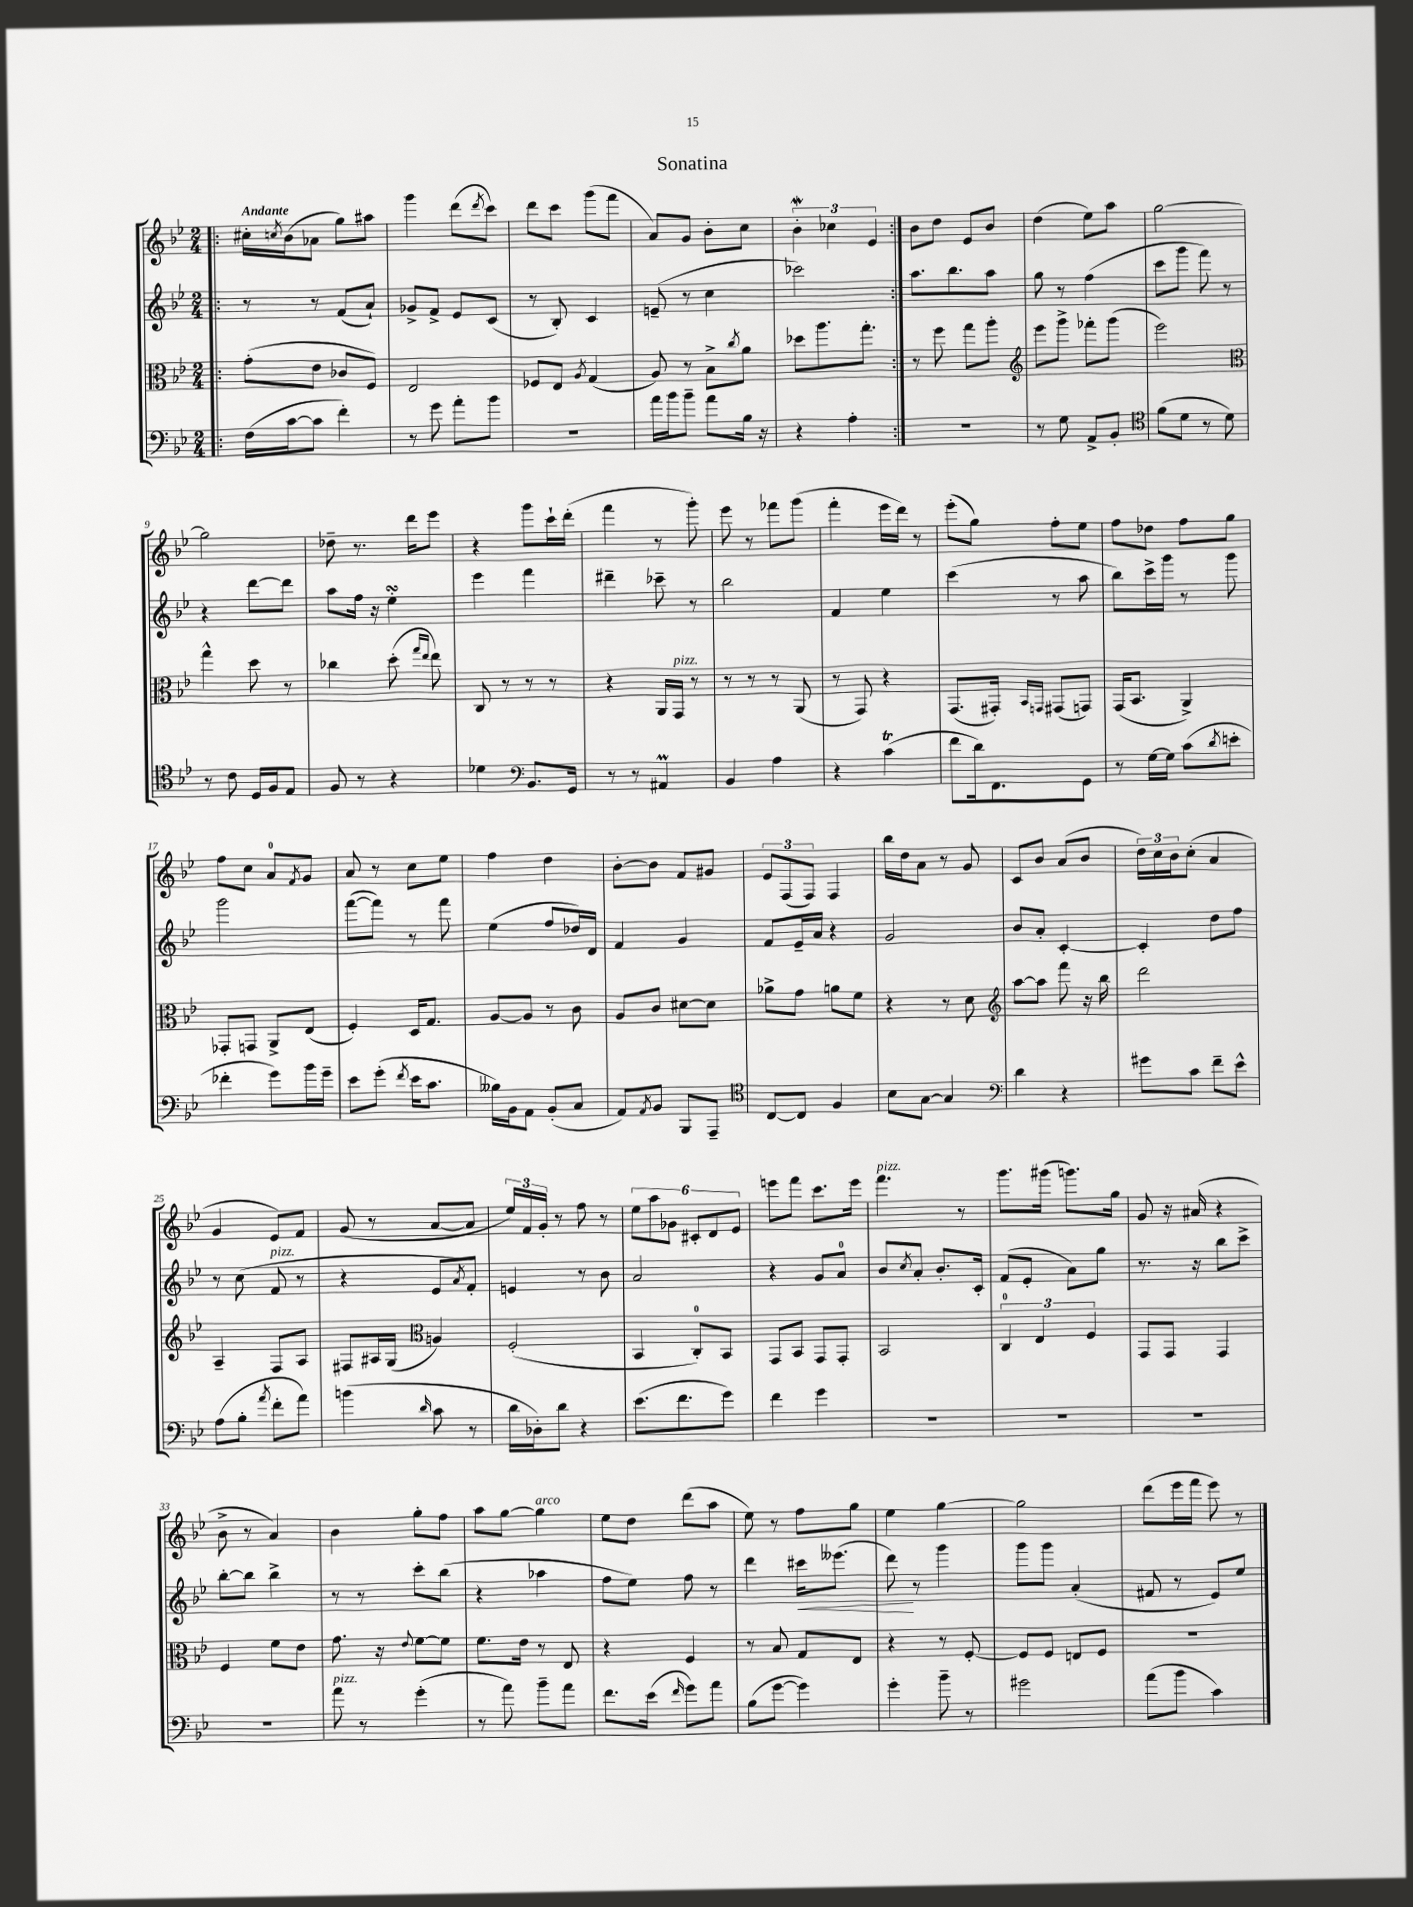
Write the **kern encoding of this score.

**kern	**kern	**kern	**kern
*staff4	*staff3	*staff2	*staff1
*clefF4	*clefC3	*clefG2	*clefG2
*k[b-e-]	*k[b-e-]	*k[b-e-]	*k[b-e-]
*M2/4	*M2/4	*M2/4	*M2/4
=!|:	=!|:	=!|:	=!|:
(16F	(8g'	8r	16cc#'
.	.	.	8qcc
[16c	.	.	(16b-
8c]	8e-	8r	8a-
4f')	8c-	(8f	8gg)
.	8F)	8a`)	8aa#
=	=	=	=
8r	2E-	8g-^	4ggg
8g	.	8f^	.
8a'	.	8e-	(8ddd
.	.	.	8qddd
8b-	.	(8c	8ccc)
=	=	=	=
2r	8F-	8r	8ddd
.	8E-	8B-')	8ccc
.	8qA	.	.
.	(4G	4c	(8ggg
.	.	.	8fff
=	=	=	=
16a	8A)	(8e~	8a)
16b-	.	.	.
8b-~	8r	8r	8g
8a	8B-^	4cc	8b-'
.	8qcc	.	.
16B-	8a	.	8cc
16r	.	.	.
=	=	=	=
4r	8dd-	2ccc-)	6b-'
.	8.aa	.	.
.	.	.	6cc-
4A'	.	.	.
.	8.gg'	.	.
.	.	.	6e-
=:|!	=:|!	=:|!	=:|!
2r	8r	8.aa	8b-
.	8ff	.	8dd
.	.	8.bb-	.
.	8gg	.	8e-
.	8aa'	8aa	8b-
=	=	=	=
*	*clefG2	*	*
8r	8eee-	8gg	(4dd
8G	8ggg^	8r	.
8AA^	8fff-'	(4ff	8ee-)
8BB-'	(8ggg	.	8aa
=	=	=	=
*clefC4	*	*	*
(8f	2eee-)	8ccc	[2gg
8d	.	8ggg	.
8r	.	8fff)	.
8d)	.	8r	.
=	=	=	=
*	*clefC3	*	*
8r	4gg^^	4r	2gg]
8c	.	.	.
16D	8dd	[8ddd	.
16F	.	.	.
8E-	8r	8ddd]	.
=	=	=	=
8F	4cc-	8aa	8dd-~
8r	.	16ff	8.r
.	.	16r	.
4r	(8dd'	4ee-'	.
.	.	.	16ddd
.	16qqgg	.	.
.	16qqee-	.	.
.	8ee-)	.	8eee-
=	=	=	=
4d-	8C	4eee-	4r
.	8r	.	.
*clefF4	*	*	*
8.BB-	8r	4fff	8ggg
.	8r	.	16ccc`
16GG	.	.	(16ddd'
=	=	=	=
8r	4r	4ddd#~	4fff
8r	.	.	.
4AA#	16AA	8ccc-~	8r
.	16GG	.	.
.	8r	8r	8ggg')
=	=	=	=
4BB-	8r	2bb-	8eee-
.	8r	.	8r
4A	8r	.	8fff-
.	(8AA	.	(8ggg
=	=	=	=
4r	8r	4f	4fff'
.	8GG)	.	.
(4c	4r	4ee-	16eee-
.	.	.	16ddd)
.	.	.	8r
=	=	=	=
8f	(8.GG	(4ccc	(8eee-'
16d)	.	.	8gg)
8.FF	16GG#')	.	.
.	16qqBB-	.	.
.	16qqGG	.	.
.	(8GG#	8r	8ff'
8GG	8GG)	8aa	8ee-
=	=	=	=
8r	(16GG	8bb-)	8ff
.	8.BB-	.	.
[16G	.	16ccc^	8dd-
16G]	.	16ggg	.
(8c	4AA^)	8r	8ff
8qd	.	.	.
8e'	.	8ggg	8gg
=	=	=	=
4f-'	8GG-'	2ggg	8ff
.	8GG	.	8cc
8g)	8AA^	.	8a
.	.	.	8qf
16b-	(8E-	.	8g
16g~	.	.	.
=	=	=	=
8e-	4F')	([8fff	8a
(8g'	.	8fff])	8r
8qf	.	.	.
16e-	16D	8r	8cc
8.c	8.G	.	.
.	.	8fff	8ee-
=	=	=	=
16B--)	[8A	(4ee-	4ff
16BB-	.	.	.
8AA	8A]	.	.
(8BB-'	8r	8ff	4dd
8C	8c	16dd-)	.
.	.	16d	.
=	=	=	=
8AA)	8A	4f	[8b-'
8qAA	.	.	.
8BB-	8c	.	8b-]
8BBB-	[8d#	4g	8f
8AAA~	8d#]	.	8g#
=	=	=	=
*clefC4	*	*	*
[8C	8a-^	8f	12e-
.	.	.	(12F
8C]	8g	16e-~	.
.	.	.	12F)
.	.	16a	.
4F	8a	4r	4F
.	8f	.	.
=	=	=	=
8B-	4r	2g	16bb-
.	.	.	16dd
[8G	.	.	8a
4G]	8r	.	8r
.	8d	.	8g
=	=	=	=
*clefF4	*clefG2	*	*
4d	[8aa	8b-	8c
.	8aa]	8a'	8b-
4r	8fff	[4c'	(8a
.	16r	.	8b-
.	16bb-	.	.
=	=	=	=
8g#	2ddd	4c']	24dd)
.	.	.	24cc
.	.	.	24b-
8c	.	.	(8cc'
8f~	.	8dd	4a
8e-^^	.	8ff	.
=	=	=	=
(8A	4A~	8r	4g
8B-'	.	(8cc	.
8qa	.	.	.
8f'	8F	8f	8e-)
8a)	8A	8r	8f
=	=	=	=
(4b	8F#	4r	(8g
.	16A#	.	8r
.	(16G	.	.
*	*clefC3	*	*
16qqd	.	.	.
8c	4A)	8e-	[8a
.	.	8qa	.
8r	.	8f')	8a]
=	=	=	=
16d	(2F'	4e	24ee-)
.	.	.	24f
16D-')	.	.	.
.	.	.	24g'
8d	.	.	8r
4r	.	8r	8ff
.	.	8b-	8r
=	=	=	=
(8.e-	4BB-	2a	12ee-
.	.	.	12aa
.	.	.	12g-
8.f	.	.	.
.	8C')	.	12c#'
.	.	.	12d
8g)	8BB-	.	.
.	.	.	12e-
=	=	=	=
4f	8GG	4r	8eee
.	8BB-	.	8fff
4g	8GG	8g	8.ccc
.	8GG'	8a	.
.	.	.	16eee
=	=	=	=
2r	2BB-	8b-	4.fff
.	.	8qcc	.
.	.	8a'	.
.	.	8.b-'	.
.	.	.	8r
.	.	16c'	.
=	=	=	=
2r	6C	(8f	8.ggg
.	.	8e-'	.
.	6E-	.	.
.	.	.	(16ggg#
.	.	8a)	8.ggg)
.	6F	.	.
.	.	8gg	.
.	.	.	16gg
=	=	=	=
2r	8GG	8.r	8g
.	8GG	.	16r
.	.	16r	(16a#
.	4GG	8bb-	4r
.	.	8ccc^	.
=	=	=	=
2r	4F	[8bb-'	8b-^
.	.	8bb-]	8r
.	8f	4bb-^	4a)
.	8e-	.	.
=	=	=	=
8a	8.g	8r	4b-
8r	.	8r	.
.	16r	.	.
.	8qqe-	.	.
(4g'	[8f	8ccc'	8gg'
.	8f]	(8bb-	8ff
=	=	=	=
8r	8.f	4r	8aa
8a)	.	.	[8gg
.	16e-	.	.
8b-~	8r	4aa-	4gg]
8a	8E-	.	.
=	=	=	=
8.f	4r	8ff	8ee-
.	.	8ee-)	8dd
(16e-	.	.	.
16qqf	.	.	.
8g)	4F	8ff	(8ddd
8a	.	8r	8aa
=	=	=	=
(8B-	8r	4ddd	8ee-)
[8g	8B-	.	8r
4g])	8G	16ccc#	8ff
.	.	(8.eee--	.
.	8E-	.	8gg
=	=	=	=
4g'	4r	8ddd)	4ee-
.	.	8r	.
8b-~	8r	4ggg	[4gg
8r	[8F'	.	.
=	=	=	=
2g#	8F]	8ggg	2gg]
.	8F	8ggg	.
.	8E	(4a'	.
.	8F	.	.
=	=	=	=
(8a	2r	8f#	(8ddd
8b-	.	8r	16eee-
.	.	.	16fff
4c)	.	8e-)	8eee-)
.	.	8ee-	8r
==	==	==	==
*-	*-	*-	*-
